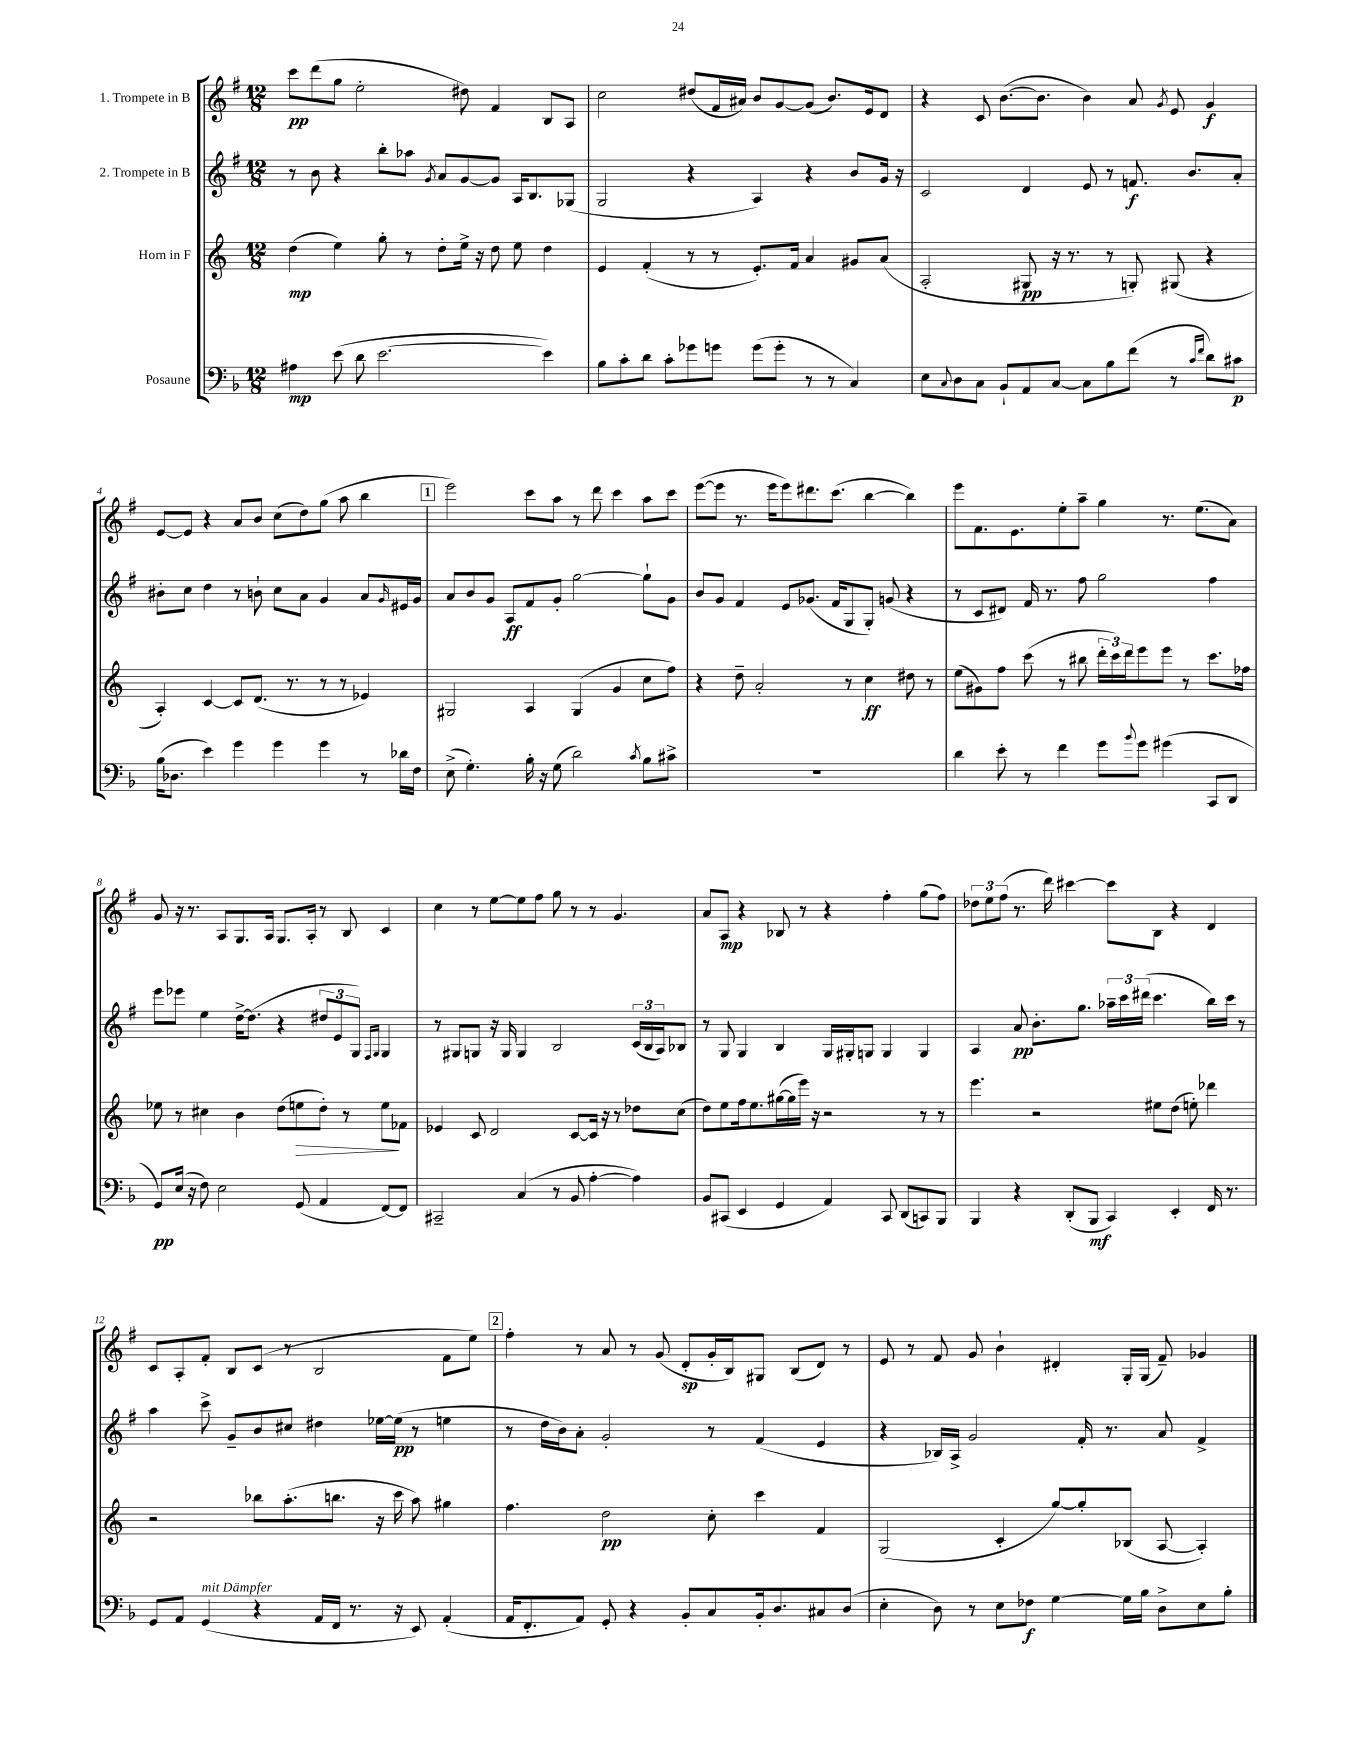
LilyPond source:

<<
\new StaffGroup <<
\new Staff = "s0" \with { instrumentName = "1. Trompete in B" } {
    \clef treble \key g \major \numericTimeSignature \time 12/8
    c'''8\pp d'''8( g''8 e''2-. dis''8) fis'4 b8 a8 |
    c''2 dis''8( fis'16 ais'16) b'8 g'8~ g'8( b'8.) e'16 d'8 |
    r4 c'8 b'8.~( b'8. b'4) a'8 \acciaccatura { g'8 } e'8 g'4\f |
    e'8~ e'8 r4 a'8 b'8 c''8( d''8) g''8( a''8 b''4 |
    \mark \markup { \box "1" } e'''2) c'''8 a''8 r8 d'''8 c'''4 a''8 c'''8 |
    e'''8~( e'''8 r8. e'''16 e'''8) dis'''8. c'''8.( b''4~ b''4) |
    e'''8 fis'8. e'8. e''8-. a''8-- g''4 r8. e''8.( a'8) |
    g'8 r16 r8. a8 g8. a16 g8. a16-. r8 b8 c'4 |
    c''4 r8 e''8~ e''8 fis''8 g''8 r8 r8 g'4. |
    a'8 a8\mp r4 bes8 r8 r4 fis''4-. g''8( fis''8) |
    \tuplet 3/2 { des''8 e''8 fis''8( } r8. d'''16) cis'''4~ cis'''8 b8 r4 d'4 |
    c'8 a8-. fis'8-. b8 c'8( r8 b2 fis'8 e''8) |
    \mark \markup { \box "2" } fis''4-. r8 a'8 r8 g'8( d'8-.\sp g'16-. b16) gis8 b8( d'8) r8 |
    e'8 r8 fis'8 g'8 b'4-! dis'4-. g16-. g16( fis'8--) ges'4 \bar "|." |
}
\new Staff = "s1" \with { instrumentName = "2. Trompete in B" } {
    \clef treble \key g \major \numericTimeSignature \time 12/8
    r8 b'8 r4 b''8-. aes''8 \acciaccatura { g'8 } a'8 g'8~ g'8 a16 b8. ges8( |
    g2 r4 a4) r4 b'8 g'16 r16 |
    c'2 d'4 e'8 r8 f'8.\f b'8. a'8-. |
    bis'8-. c''8 d''4 r8 b'8-! c''8 a'8 g'4 a'8 \grace { g'16 } eis'16 g'16 |
    \mark \markup { \box "1" } a'8 b'8 g'8 a8\ff fis'8 g'8-. g''2~ g''8-! g'8 |
    b'8 g'8 fis'4 e'8 ges'8.( fis'16 g8 g8-.) g'8( r4 |
    r8 c'8 dis'8) fis'16 r8. fis''8 g''2 fis''4 |
    e'''8 ees'''8 e''4 d''16~-> d''8.( r4 \tuplet 3/2 { dis''8 e'8 g8) } \grace { fis16 g16 } g4 |
    r8 gis8 g8 r16 g16 g4 b2 \tuplet 3/2 { c'16( b16 a16) } bes8 |
    r8 g8 g4 b4 g16 gis16-. g8 g4 g4 |
    a4 a'8\pp b'8.-. g''8. \tuplet 3/2 { aes''16-- c'''16 dis'''16( } c'''4. b''16) c'''16 r8 |
    a''4 c'''8-> g'8-- b'8 cis''8 dis''4 ees''16~ ees''16\pp( r8 e''4 |
    \mark \markup { \box "2" } r8 d''16 b'16) a'8-. g'2-. r8 fis'4( e'4 |
    r4 bes16) a16-> g'2 fis'16-. r8. a'8 fis'4-> \bar "|." |
}
\new Staff = "s2" \with { instrumentName = "Horn in F" } {
    \clef treble \key c \major \numericTimeSignature \time 12/8
    d''4\mp( e''4) g''8-. r8 d''8-. e''16-> r16 d''8 e''8 d''4 |
    e'4 f'4-.( r8 r8 e'8.-.) f'16 a'4 gis'8 a'8( |
    a2-. gis8\pp r16 r8. r8 g8-.) gis8( r4 |
    a4-.) c'4~ c'8 d'8.( r8. r8 r8 ees'4) |
    \mark \markup { \box "1" } gis2 a4 gis4( g'4 c''8 f''8) |
    r4 d''8-- a'2-. r8 c''4\ff dis''8 r8 |
    e''8( gis'8) f''8 c'''8( r8 bis''8 \tuplet 3/2 { d'''16-. c'''16) d'''16 } e'''8 e'''8 r8 c'''8. fes''16 |
    ees''8 r8 cis''4 b'4 d''8( e''8\> d''8-.) r8 e''8\! fes'8 |
    ees'4 c'8 d'2 c'8~ c'16 r16 r8 des''8 c''8( |
    d''8) e''8 f''16 e''8. gis''16~( gis''16 e'''16) r16 r2 r8 r8 |
    e'''4. r2 eis''8 d''8( e''8-.) des'''4 |
    r2 bes''8 a''8.-.( b''8. r16 c'''16 a''8) gis''4 |
    \mark \markup { \box "2" } f''4. d''2\pp c''8-. c'''4 f'4 |
    g2( c'4-. g''8~) g''8-. bes8( a8~ a4-.) \bar "|." |
}
\new Staff = "s3" \with { instrumentName = "Posaune" } {
    \clef bass \key f \major \numericTimeSignature \time 12/8
    ais4\mp e'8( d'8 e'2.~ e'4) |
    bes8 c'8-. d'8 c'8-. ges'8 g'8 g'8( g'8-. r8 r8 c4) |
    e8 \appoggiatura { c8 } d8 c8 bes,8-! a,8 c8~ c8 bes8 f'8( r8 \grace { c'16 f'16 } d'8) cis'8\p |
    bes16( des8. e'4) g'4 g'4 g'4 r8 des'16 f16 |
    \mark \markup { \box "1" } e8->( g4.-.) bes16-. r16 g8( d'2) \acciaccatura { c'8 } bes8 cis'8-> |
    R1. |
    d'4 e'8-. r8 f'4 g'8 \appoggiatura { bes'8 } g'8 gis'4( c,8 d,8 |
    g,8\pp) e16( r16 f8) e2 g,8( a,4 f,8~) f,8 |
    cis,2-- c4( r8 bes,8 a4~-. a4) |
    bes,8 cis,8( e,4 g,4 a,4) cis,8 d,8( c,8) bes,,8 |
    bes,,4 r4 d,8-.( bes,,8\mf c,4) e,4-. f,16 r8. |
    g,8 a,8 g,4^\markup { \italic "mit Dämpfer" }( r4 a,16 f,16 r8. r16 e,8) a,4-.( |
    \mark \markup { \box "2" } a,16 f,8.-. a,8) g,8-. r4 bes,8-. c8 bes,16-. d8. cis8 d8( |
    e4-. d8) r8 e8 fes8\f g4~ g16 bes16 d8-> e8 bes8-. \bar "|." |
}
>>
>>
